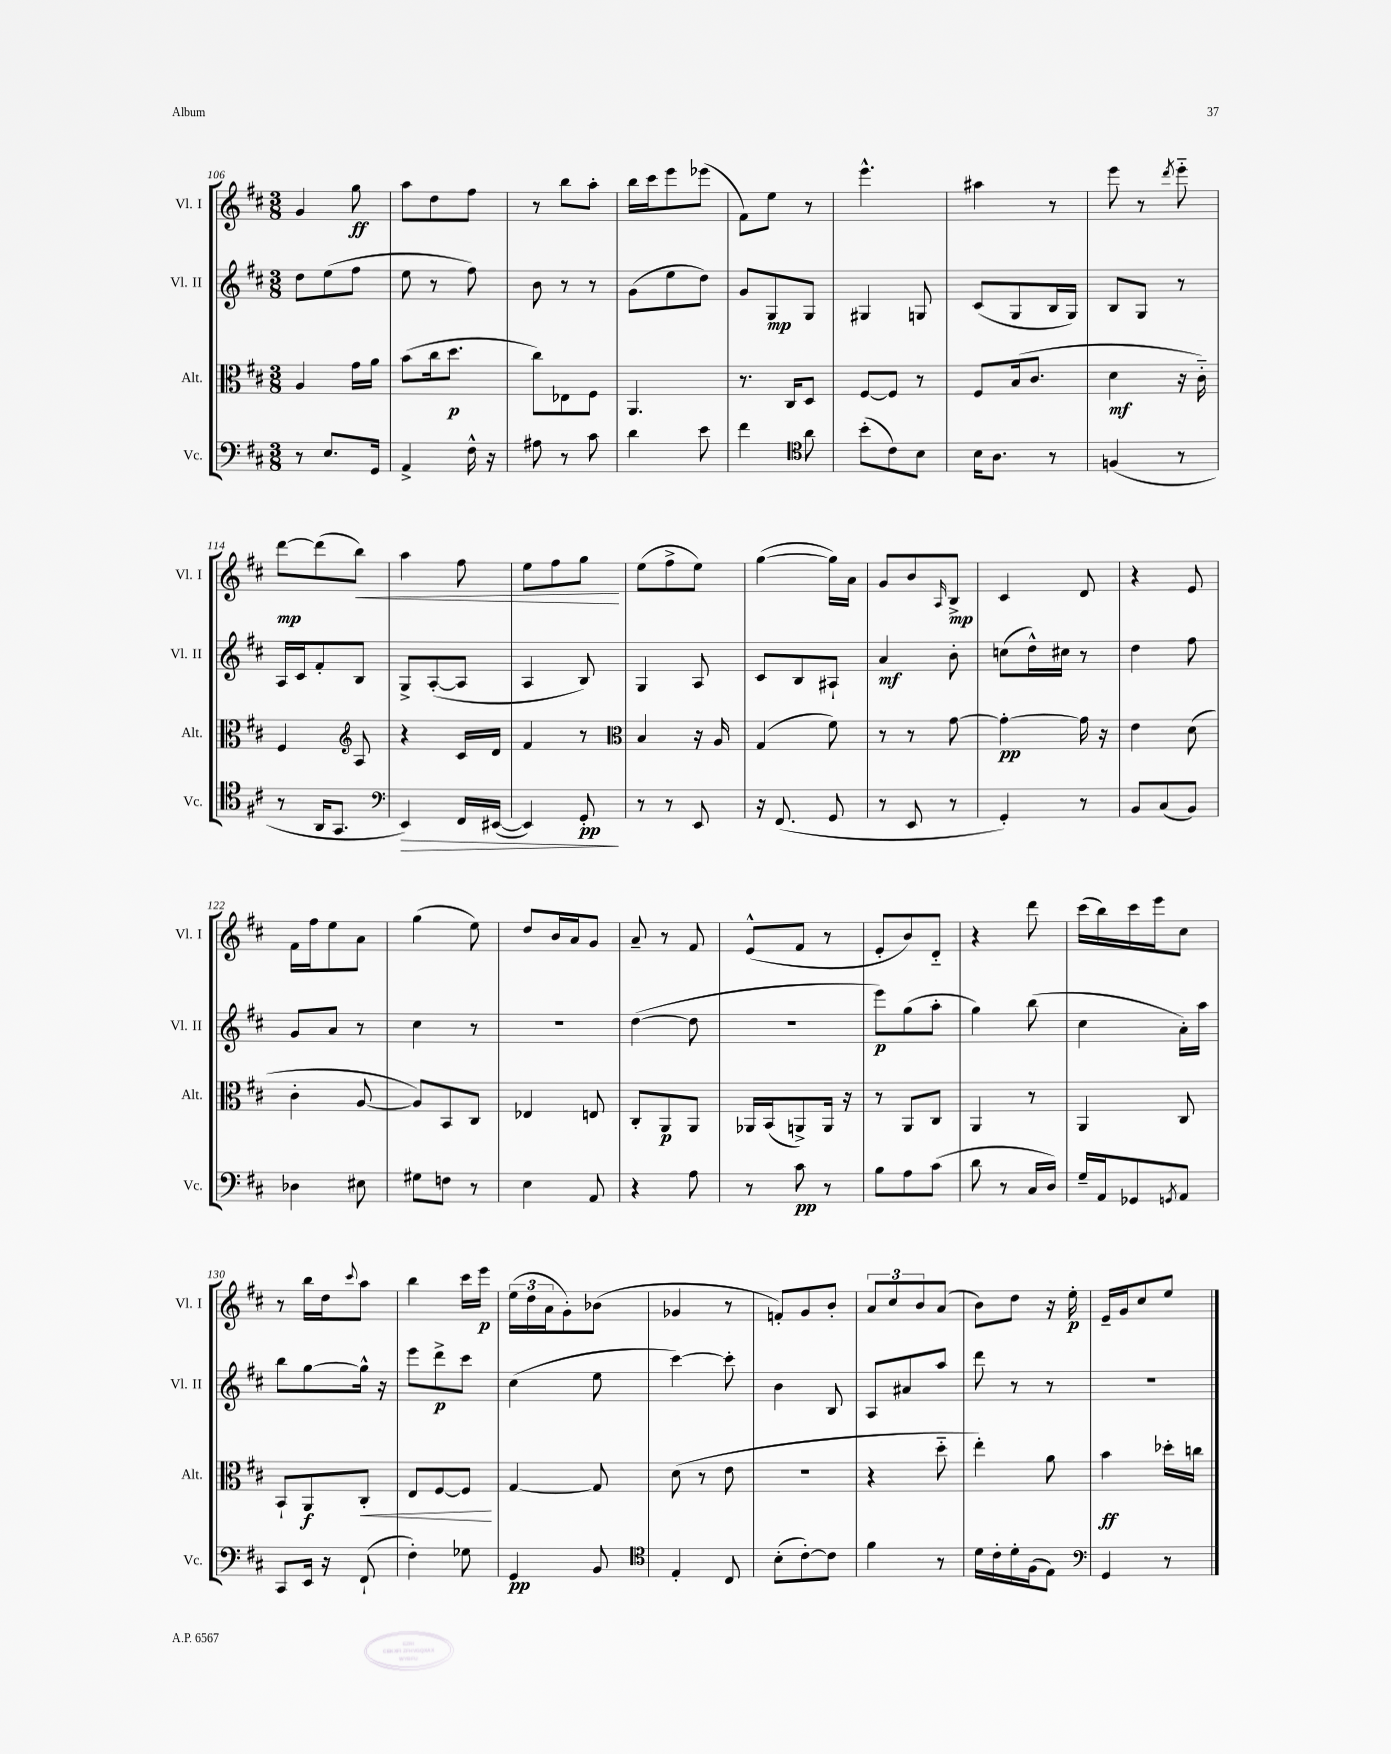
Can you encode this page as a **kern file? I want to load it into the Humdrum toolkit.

**kern	**dynam	**kern	**dynam	**kern	**dynam	**kern	**dynam
*part4	*part4	*part3	*part3	*part2	*part2	*part1	*part1
*staff4	*staff4	*staff3	*staff3	*staff2	*staff2	*staff1	*staff1
*I"Vc.	*	*I"Alt.	*	*I"Vl. II	*	*I"Vl. I	*
*I'Vc.	*	*I'Alt.	*	*I'Vl. II	*	*I'Vl. I	*
*clefF4	*	*clefC3	*	*clefG2	*	*clefG2	*
*k[f#c#]	*	*k[f#c#]	*	*k[f#c#]	*	*k[f#c#]	*
*M3/8	*	*M3/8	*	*M3/8	*	*M3/8	*
=106	=106	=106	=106	=106	=106	=106	=106
8r	.	4A/	.	8dd\L	.	4g/	.
8.E/L	.	.	.	(8ee\	.	.	.
.	.	16g\LL	.	8ff#\J	.	8gg\	ff
16GG/Jk	.	16a\JJ	.	.	.	.	.
=107	=107	=107	=107	=107	=107	=107	=107
4AA^/	.	(8b\L	.	8ee\	.	8aa\L	.
.	.	16cc#\k	.	8r	.	8dd\	.
.	.	8.dd\J	p	.	.	.	.
16F#^^\	.	.	.	8ff#\)	.	8ff#\J	.
16r	.	.	.	.	.	.	.
=108	=108	=108	=108	=108	=108	=108	=108
8A#X\	.	8cc#\L)	.	8b\	.	8r	.
8r	.	8E-X\	.	8r	.	8bb\L	.
8c#\	.	8F#\J	.	8r	.	8aa'\J	.
=109	=109	=109	=109	=109	=109	=109	=109
4d\	.	4.AA/	.	(8g\L	.	16bb\LL	.
.	.	.	.	.	.	16ccc#\J	.
.	.	.	.	8ee\	.	8eee\	.
8e\	.	.	.	8dd\J)	.	(8eee-X\J	.
=110	=110	=110	=110	=110	=110	=110	=110
4f#\	.	8.r	.	8g/L	.	8f#\L)	.
.	.	.	.	8G/	mp	8ee\J	.
.	.	16C#/KL	.	.	.	.	.
*clefC4	*	*	*	*	*	*	*
8a\	.	8D/J	.	8G/J	.	8r	.
=111	=111	=111	=111	=111	=111	=111	=111
(8b'\L	.	[8F#/L	.	4G#X/	.	4.eee^^\	.
8c#\)	.	8F#/J]	.	.	.	.	.
8B\J	.	8r	.	8Gn/	.	.	.
=112	=112	=112	=112	=112	=112	=112	=112
16B\KL	.	8F#/L	.	(8c#/L	.	4aa#X\	.
8.A\J	.	.	.	.	.	.	.
.	.	(16B/k	.	8G/	.	.	.
.	.	8.c#/J	.	.	.	.	.
8r	.	.	.	16B/L	.	8r	.
.	.	.	.	16G/JJ)	.	.	.
=113	=113	=113	=113	=113	=113	=113	=113
(4Fn/	.	4d\	mf	8B/L	.	8eee\	.
.	.	.	.	8G/J	.	8r	.
.	.	.	.	.	.	8qddd/	.
8r	.	16r	.	8r	.	8eee\	.
.	.	16c#\)	.	.	.	.	.
!!LO:LB:g=z
=114	=114	=114	=114	=114	=114	=114	=114
8r	.	4F#/	.	16A/LL	.	[8ddd\L	mp
.	.	.	.	16c#/J	.	.	.
16AA/KL	.	.	.	8f#'/	.	(8ddd\]	.
8.GG/J	.	.	.	.	.	.	.
*	*	*clefG2	*	*	*	*	*
!	!	!	!	!	!	!	!LO:HP:b
.	.	8A/	.	8B/J	.	8bb\J)	<
=115	=115	=115	=115	=115	=115	=115	=115
*clefF4	*	*	*	*	*	*	*
!	!LO:HP:b	!	!	!	!	!	!
4EE/)	>	4r	.	8G^/L	.	4aa\	.
.	.	.	.	([8A'/	.	.	.
16FF#/LL	.	16c#/LL	.	8A/J]	.	8ff#\	.
([16EE#X/JJ	.	16d/JJ	.	.	.	.	.
=116	=116	=116	=116	=116	=116	=116	=116
4EE#/])	.	4f#/	.	4A/	.	8ee\L	.
.	.	.	.	.	.	8ff#\	.
8GG'/	pp	8r	.	8B/)	.	8gg\J	.
.	]	.	.	.	.	.	[
=117	=117	=117	=117	=117	=117	=117	=117
*	*	*clefC3	*	*	*	*	*
8r	.	4B/	.	4G/	.	(8ee\L	.
8r	.	.	.	.	.	8ff#^\	.
8EE/	.	16r	.	8A/	.	8ee\J)	.
.	.	16A/	.	.	.	.	.
=118	=118	=118	=118	=118	=118	=118	=118
16r	.	(4G/	.	8c#/L	.	([4gg\	.
(8.FF#/	.	.	.	.	.	.	.
.	.	.	.	8B/	.	.	.
8GG/	.	8f#\)	.	8A#X`/J	.	16gg\LL])	.
.	.	.	.	.	.	16a\JJ	.
=119	=119	=119	=119	=119	=119	=119	=119
8r	.	8r	.	4a/	mf	8g/L	.
8EE/	.	8r	.	.	.	8b/	.
.	.	.	.	.	.	16qqA/	.
8r	.	[8g\	.	8b'\	.	8B^/J	mp
=120	=120	=120	=120	=120	=120	=120	=120
4GG'/)	.	4g'\_	pp	(8ccn\L	.	4c#/	.
.	.	.	.	16dd^^\L)	.	.	.
.	.	.	.	16cc#X\JJ	.	.	.
8r	.	16g\]	.	8r	.	8d/	.
.	.	16r	.	.	.	.	.
=121	=121	=121	=121	=121	=121	=121	=121
8BB/L	.	4e\	.	4dd\	.	4r	.
(8C#/	.	.	.	.	.	.	.
8BB/J)	.	(8d\	.	8ff#\	.	8e/	.
!!LO:LB:g=z
=122	=122	=122	=122	=122	=122	=122	=122
4D-X\	.	4c#'\	.	8g/L	.	16f#\LL	.
.	.	.	.	.	.	16ff#\J	.
.	.	.	.	8a/J	.	8ee\	.
8E#X\	.	[8A/	.	8r	.	8a\J	.
=123	=123	=123	=123	=123	=123	=123	=123
8G#X\L	.	8A/L])	.	4cc#\	.	(4gg\	.
8Fn\J	.	8BB/	.	.	.	.	.
8r	.	8C#/J	.	8r	.	8ee\)	.
=124	=124	=124	=124	=124	=124	=124	=124
4E\	.	4E-X/	.	4.r	.	8dd/L	.
.	.	.	.	.	.	16b/L	.
.	.	.	.	.	.	16a/J	.
8AA/	.	8En/	.	.	.	8g/J	.
=125	=125	=125	=125	=125	=125	=125	=125
4r	.	8C#'/L	.	([4dd\	.	8a~/	.
.	.	8AA/	p	.	.	8r	.
8A\	.	8AA/J	.	8dd\]	.	8f#/	.
=126	=126	=126	=126	=126	=126	=126	=126
8r	.	16AA-X/LL	.	4.r	.	(8e^^/L	.
.	.	(16BB/J	.	.	.	.	.
8c#\	pp	8AAn^/)	.	.	.	8f#/J	.
8r	.	16AA/Jk	.	.	.	8r	.
.	.	16r	.	.	.	.	.
=127	=127	=127	=127	=127	=127	=127	=127
8B\L	.	8r	.	8eee\L)	p	8e'/L	.
8A\	.	8AA/L	.	(8gg\	.	8b/)	.
(8c#\J	.	8C#/J	.	8aa'\J	.	8d/J	.
=128	=128	=128	=128	=128	=128	=128	=128
8d\	.	4AA/	.	4gg\)	.	4r	.
8r	.	.	.	.	.	.	.
16C#/LL	.	8r	.	(8bb\	.	8ddd\	.
16D/JJ)	.	.	.	.	.	.	.
=129	=129	=129	=129	=129	=129	=129	=129
16G~/LL	.	4AA/	.	4cc#\	.	(16ccc#\LL	.
16AA/J	.	.	.	.	.	16bb\)	.
8GG-X/	.	.	.	.	.	16ccc#\	.
.	.	.	.	.	.	16eee\J	.
8qGGn/	.	.	.	.	.	.	.
8AA/J	.	8C#/	.	16a'\LL)	.	8cc#\J	.
.	.	.	.	16aa\JJ	.	.	.
!!LO:LB:g=z
=130	=130	=130	=130	=130	=130	=130	=130
8CC#/L	.	8BB`/L	.	8bb\L	.	8r	.
16EE/Jk	.	8AA/	f	[8gg\	.	16bb\LL	.
16r	.	.	.	.	.	16dd\J	.
.	.	.	.	.	.	8qqccc#/	.
!	!	!	!LO:HP:b	!	!	!	!
(8FF#`/	.	8C#'/J	<	16gg^^\Jk]	.	8aa\J	.
.	.	.	.	16r	.	.	.
=131	=131	=131	=131	=131	=131	=131	=131
4F#'\)	.	8E/L	.	8eee\L	.	4bb\	.
.	.	[8F#/	.	8ddd^\	p	.	.
8G-X\	.	8F#/J]	.	8ccc#\J	.	16ccc#\LL	.
.	.	.	.	.	.	16eee\JJ	p
.	.	.	[	.	.	.	.
=132	=132	=132	=132	=132	=132	=132	=132
4GG/	pp	[4G/	.	(4cc#\	.	(24ee\LL	.
.	.	.	.	.	.	24dd\	.
.	.	.	.	.	.	24a\J	.
.	.	.	.	.	.	8g'\)	.
8BB/	.	8G/]	.	8ee\	.	(8b-X\J	.
=133	=133	=133	=133	=133	=133	=133	=133
*clefC4	*	*	*	*	*	*	*
4E'/	.	(8d\	.	[4ccc#\)	.	4g-X/	.
.	.	8r	.	.	.	.	.
8C#/	.	8e\	.	8ccc#'\]	.	8r	.
=134	=134	=134	=134	=134	=134	=134	=134
(8B'\L	.	4.r	.	4b\	.	8fn'/L)	.
[8c#'\)	.	.	.	.	.	8g/	.
8c#\J]	.	.	.	8B/	.	8b'/J	.
=135	=135	=135	=135	=135	=135	=135	=135
4f#\	.	4r	.	8A/L	.	12a/L	.
.	.	.	.	.	.	12cc#/	.
.	.	.	.	8a#X/	.	.	.
.	.	.	.	.	.	12b/	.
8r	.	8dd\	.	8aa/J	.	(8a/J	.
=136	=136	=136	=136	=136	=136	=136	=136
16d\LL	.	4ee'\)	.	8ddd\	.	8b\L)	.
16c#'\	.	.	.	.	.	.	.
16d'\	.	.	.	8r	.	8dd\J	.
(16F#\J	.	.	.	.	.	.	.
8E\J)	.	8a\	.	8r	.	16r	.
.	.	.	.	.	.	16ee'\	p
=137	=137	=137	=137	=137	=137	=137	=137
*clefF4	*	*	*	*	*	*	*
4GG/	.	4b\	ff	4.r	.	16e~/LL	.
.	.	.	.	.	.	16g/J	.
.	.	.	.	.	.	8cc#/	.
8r	.	16dd-X'\LL	.	.	.	8ee/J	.
.	.	16ccn\JJ	.	.	.	.	.
==	==	==	==	==	==	==	==
*-	*-	*-	*-	*-	*-	*-	*-
